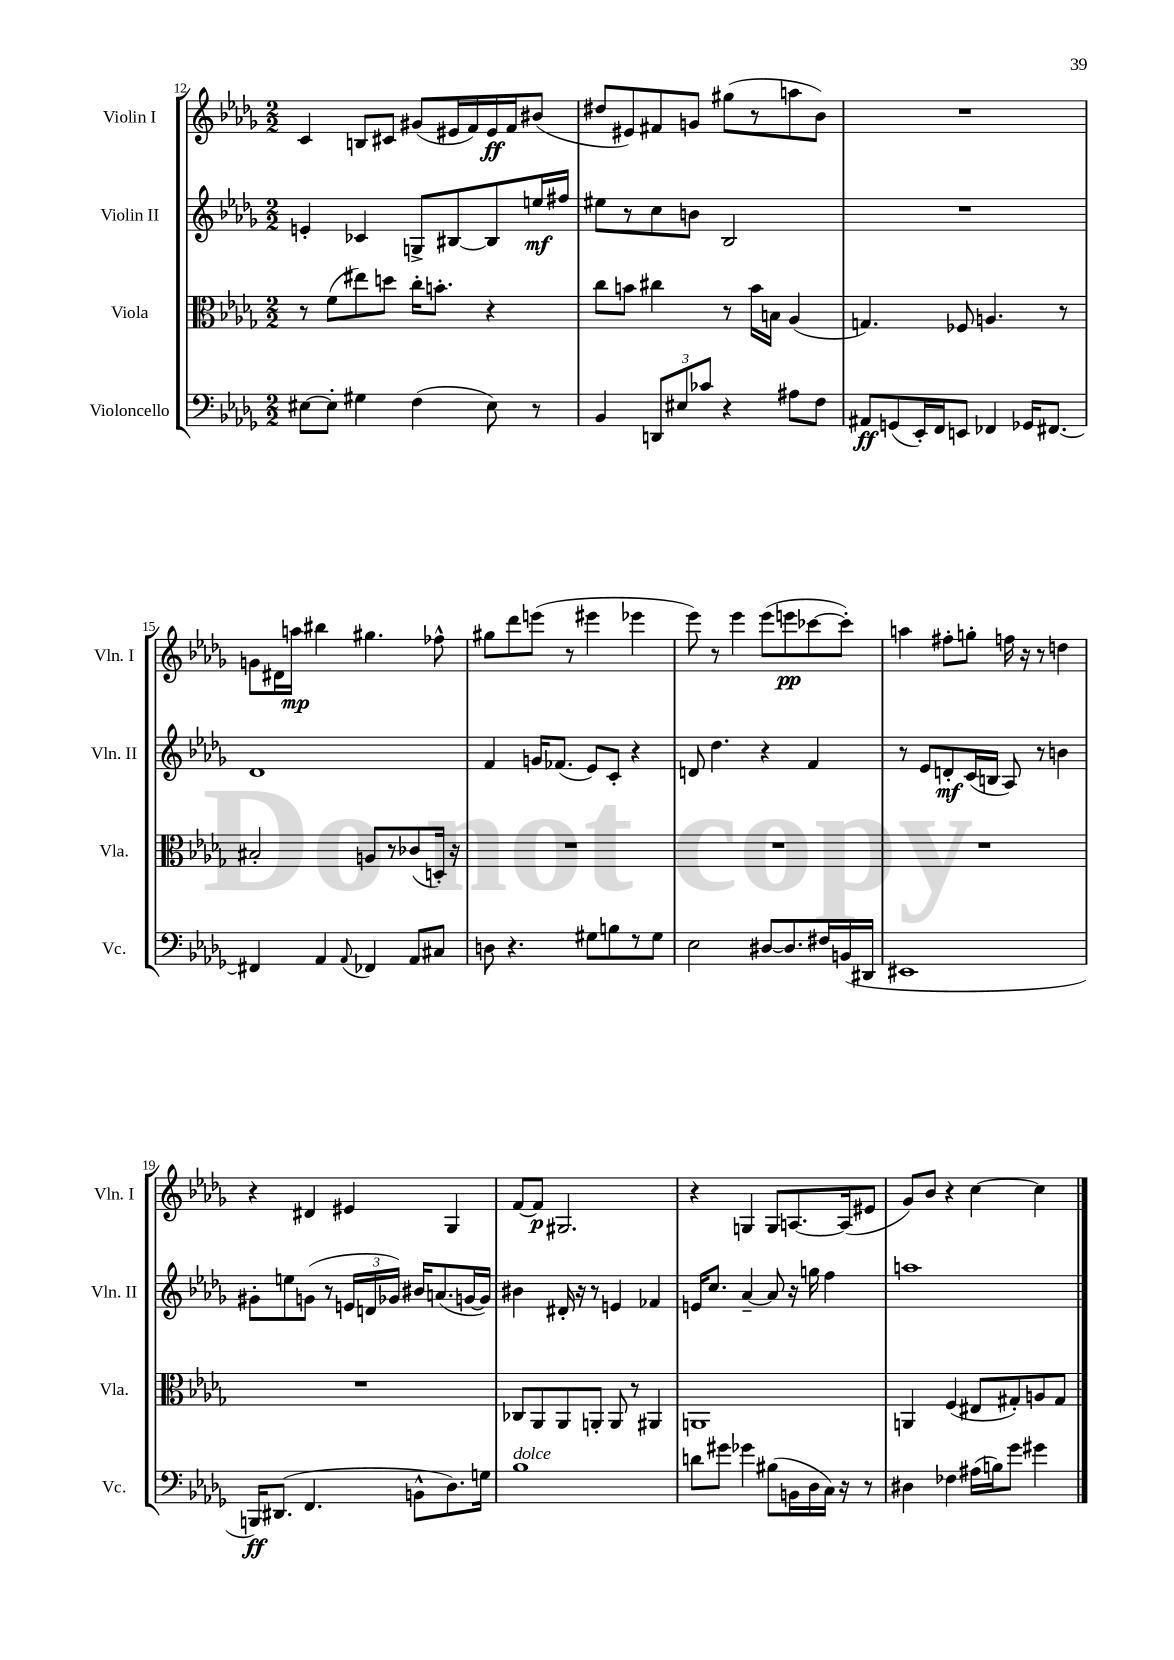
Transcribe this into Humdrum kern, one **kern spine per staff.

**kern	**kern	**kern	**kern
*staff4	*staff3	*staff2	*staff1
*clefF4	*clefC3	*clefG2	*clefG2
*k[b-e-a-d-g-]	*k[b-e-a-d-g-]	*k[b-e-a-d-g-]	*k[b-e-a-d-g-]
*M2/2	*M2/2	*M2/2	*M2/2
[8E#	8r	4e'	4c
8E#']	(8f	.	.
4G#	8ee#)	4c-	8B
.	8dd	.	8c#
(4F	16cc'	8G^	(8g#
.	8.b'	.	.
.	.	[8B#	16e#
.	.	.	16f)
8E#)	4r	8B#]	16e#
.	.	.	16f
8r	.	16ee	(8b#
.	.	16ff#	.
=	=	=	=
4BB-	8cc	8ee#	8dd#
.	8b	8r	8e#)
12DD	4cc#	8cc	8f#
12E#	.	.	.
.	.	8b	8g
12c-	.	.	.
4r	8r	2B-	(8gg#
.	16b	.	8r
.	16B	.	.
8A#	(4A-	.	8aa
8F	.	.	8b-)
=	=	=	=
8AA#	4.G)	1r	1r
(8GG	.	.	.
16EE-')	.	.	.
16FF	.	.	.
8EE	8F-	.	.
4FF-	4.A	.	.
16GG-	.	.	.
[8.FF#	.	.	.
.	8r	.	.
=	=	=	=
4FF#]	2B#'	1d-	8g
.	.	.	16d#
.	.	.	16aa
4AA-	.	.	4bb#
8qqAA-	.	.	.
4FF-	8A	.	4.gg#
.	8r	.	.
8AA-	(8c-	.	.
8C#	16D')	.	8ff-^^
.	16r	.	.
=	=	=	=
8D	1r	4f	8gg#
4.r	.	.	8ddd-
.	.	16g	(8eee
.	.	(8.f-	.
.	.	.	8r
8G#	.	8e-)	4eee#
8B	.	8c'	.
8r	.	4r	4eee-
8G#	.	.	.
=	=	=	=
2E-	1r	8d	8eee-)
.	.	4.dd-	8r
.	.	.	4eee-
[8D#	.	4r	(8eee-
8.D#]	.	.	8eee
.	.	4f	[8ccc-
16F#	.	.	.
(16BB	.	.	8ccc-'])
16DD#	.	.	.
=	=	=	=
1EE#	1r	8r	4aa
.	.	8e-	.
.	.	8d'	8ff#'
.	.	(16c	8gg'
.	.	16B	.
.	.	8A-)	16ff
.	.	.	16r
.	.	8r	8r
.	.	4b	4dd
=	=	=	=
16BBB)	1r	8g#'	4r
(8.DD#	.	.	.
.	.	8ee	.
4.FF	.	(8g	4d#
.	.	8r	.
.	.	24e	4e#
.	.	24d	.
.	.	24g-)	.
8BB^^	.	16b#	.
.	.	(8.a	.
8.D-)	.	.	4G-
.	.	[16g	.
16G	.	16g])	.
=	=	=	=
1B-	8C-	4b#	[8f
.	8AA-	.	8f]
.	8AA-	16d#'	2.G#
.	.	16r	.
.	8AA'	8r	.
.	8AA	4e	.
.	8r	.	.
.	4AA#	4f-	.
=	=	=	=
8d	1AA	16e	4r
.	.	8.cc	.
8g#	.	.	.
4g-	.	[4a-~	4G
(8B#	.	8a-]	8G
16BB	.	16r	[8.A
16D-	.	16gg	.
16C)	.	4ff	.
16r	.	.	(16A]
8r	.	.	8e#
=	=	=	=
4D#	4AA	1aa	8g-)
.	.	.	8b-
4F-	(4F	.	4r
(16A#	8E#	.	[4cc
16B)	.	.	.
8g-	8G#')	.	.
4g#	8A	.	4cc]
.	8G#	.	.
==	==	==	==
*-	*-	*-	*-
